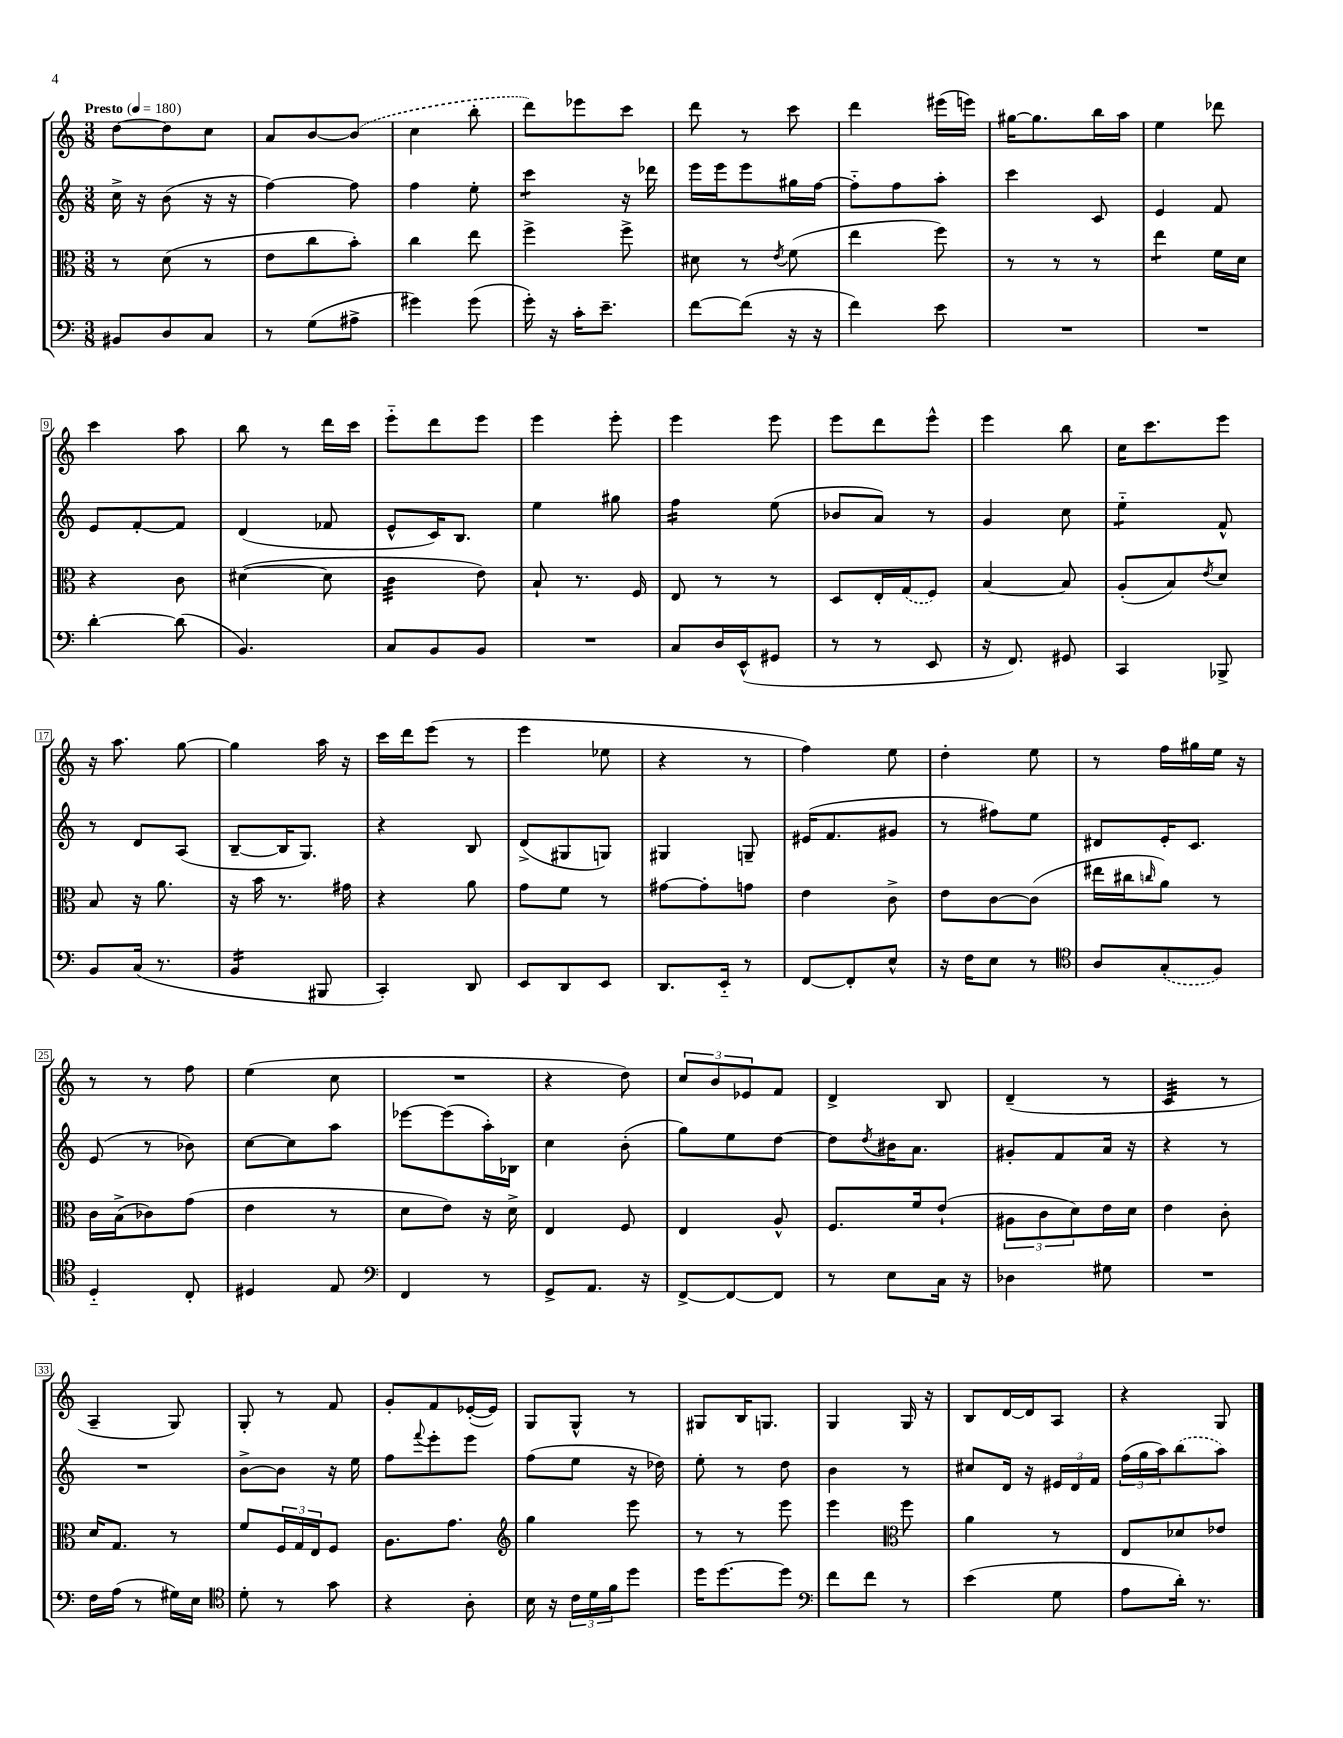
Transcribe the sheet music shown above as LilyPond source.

<<
\new StaffGroup <<
\new Staff = "s0" {
    \clef treble \key c \major \numericTimeSignature \time 3/8 \tempo "Presto" 4 = 180
    d''8~ d''8 c''8 |
    a'8 b'8~ \once \slurDashed b'8( |
    c''4 b''8-. |
    d'''8) ees'''8 c'''8 |
    d'''8 r8 c'''8 |
    d'''4 eis'''16( e'''16) |
    gis''16~ gis''8. b''16 a''16 |
    e''4 des'''8 |
    c'''4 a''8 |
    b''8 r8 d'''16 c'''16 |
    e'''8-_ d'''8 e'''8 |
    e'''4 e'''8-. |
    e'''4 e'''8 |
    e'''8 d'''8 e'''8-^ |
    e'''4 b''8 |
    c''16 c'''8. e'''8 |
    r16 a''8. g''8~ |
    g''4 a''16 r16 |
    c'''16 d'''16 e'''8( r8 |
    e'''4 ees''8 |
    r4 r8 |
    f''4) e''8 |
    d''4-. e''8 |
    r8 f''16 gis''16 e''16 r16 |
    r8 r8 f''8 |
    e''4( c''8 |
    R4. |
    r4 d''8) |
    \tuplet 3/2 { c''8 b'8 ees'8 } f'8 |
    d'4-> b8 |
    d'4--( r8 |
    c'4:32 r8 |
    a4-- g8) |
    g8-. r8 f'8 |
    g'8-. f'8 ees'16~-.( ees'16) |
    g8 g8-^ r8 |
    gis8 b16 g8. |
    g4 g16 r16 |
    b8 d'16~ d'16 a8 |
    r4 g8 \bar "|." |
}
\new Staff = "s1" {
    \clef treble \key c \major \numericTimeSignature \time 3/8
    c''16-> r16 b'8( r16 r16 |
    f''4~) f''8 |
    f''4 e''8-. |
    c'''4:8 r16 des'''16 |
    e'''16 e'''16 e'''8 gis''16 f''16~ |
    f''8-_ f''8 a''8-. |
    c'''4 c'8 |
    e'4 f'8 |
    e'8 f'8~-. f'8 |
    d'4( fes'8 |
    e'8-^ c'16) b8. |
    e''4 gis''8 |
    f''4:16 e''8( |
    bes'8 a'8) r8 |
    g'4 c''8 |
    e''4:8-_ f'8-^ |
    r8 d'8 a8( |
    b8~-- b16 g8.) |
    r4 b8 |
    d'8->( gis8 g8) |
    gis4 g8-- |
    eis'16( f'8. gis'8 |
    r8 fis''8) e''8 |
    dis'8 e'16-. c'8. |
    e'8( r8 bes'8) |
    c''8~ c''8 a''8 |
    ees'''8~ ees'''8( a''16-.) bes16 |
    c''4 b'8-.( |
    g''8) e''8 d''8~ |
    d''8 \acciaccatura { d''8 } bis'16 a'8. |
    gis'8-. f'8 a'16 r16 |
    r4 r8 |
    R4. |
    b'8~-> b'8 r16 e''16 |
    f''8 \appoggiatura { f'''8 } e'''8-. e'''8 |
    f''8( e''8 r16 des''16) |
    e''8-. r8 d''8 |
    b'4 r8 |
    cis''8 d'16 r16 \tuplet 3/2 { eis'16 d'16 f'16 } |
    \tuplet 3/2 { f''16( g''16 a''16) } \once \slurDashed b''8( a''8) \bar "|." |
}
\new Staff = "s2" {
    \clef alto \key c \major \numericTimeSignature \time 3/8
    r8 d'8( r8 |
    e'8 c''8 b'8-.) |
    c''4 e''8 |
    f''4-> f''8-> |
    dis'8 r8 \acciaccatura { e'8 } f'8( |
    e''4 f''8) |
    r8 r8 r8 |
    e''4:8 f'16 d'16 |
    r4 c'8 |
    dis'4~( dis'8 |
    c'4:32 e'8) |
    b8-! r8. f16 |
    e8 r8 r8 |
    d8 e16-. \once \slurDashed g16( f8) |
    b4~ b8 |
    a8-.( b8) \acciaccatura { e'8 } d'8 |
    b8 r16 a'8. |
    r16 b'16 r8. gis'16 |
    r4 a'8 |
    g'8 f'8 r8 |
    gis'8~ gis'8-. g'8 |
    e'4 c'8-> |
    e'8 c'8~ c'8( |
    eis''16 cis''16 \grace { c''16 } a'8) r8 |
    c'16 b16->( ces'8) g'8( |
    e'4 r8 |
    d'8 e'8) r16 d'16-> |
    e4 f8 |
    e4 a8-^ |
    f8. f'16 e'8-!( |
    \tuplet 3/2 { ais8 c'8 d'8) } e'16 d'16 |
    e'4 c'8-. |
    d'16 g8. r8 |
    f'8 \tuplet 3/2 { f16 g16 e16 } f8 |
    a8. g'8. |
    \clef treble g''4 e'''8 |
    r8 r8 e'''8 |
    e'''4 \clef alto f''8 |
    a'4 r8 |
    e8 des'8 ees'8 \bar "|." |
}
\new Staff = "s3" {
    \clef bass \key c \major \numericTimeSignature \time 3/8
    bis,8 d8 c8 |
    r8 g8( ais8-> |
    gis'4) gis'8( |
    g'16-.) r16 c'16-. e'8.-- |
    f'8~ f'8( r16 r16 |
    f'4) e'8 |
    R4. |
    R4. |
    d'4~-. d'8( |
    b,4.) |
    c8 b,8 b,8 |
    R4. |
    c8 d16 e,16-^( gis,8 |
    r8 r8 e,8 |
    r16 f,8.) gis,8 |
    c,4 bes,,8-> |
    b,8 c16( r8. |
    b,4:16 bis,,8 |
    c,4-.) d,8 |
    e,8 d,8 e,8 |
    d,8. e,16-_ r8 |
    f,8~ f,8-. e8-^ |
    r16 f16 e8 r8 |
    \clef tenor a8 \once \slurDashed g8-.( f8) |
    d4-_ c8-. |
    dis4 e8 |
    \clef bass f,4 r8 |
    g,8-> a,8. r16 |
    f,8~-> f,8~ f,8 |
    r8 e8 c16 r16 |
    des4 gis8 |
    R4. |
    f16 a16( r8 gis16) e16 |
    \clef tenor d'8-. r8 g'8 |
    r4 a8-. |
    b16 r16 \tuplet 3/2 { c'16 d'16 f'16 } d''8 |
    d''16 d''8.~ d''8 |
    \clef bass f'8 f'8 r8 |
    e'4( g8 |
    a8 d'16-.) r8. \bar "|." |
}
>>
>>
\layout { \context { \Score \override BarNumber.stencil = #(make-stencil-boxer 0.1 0.3 ly:text-interface::print) } }
